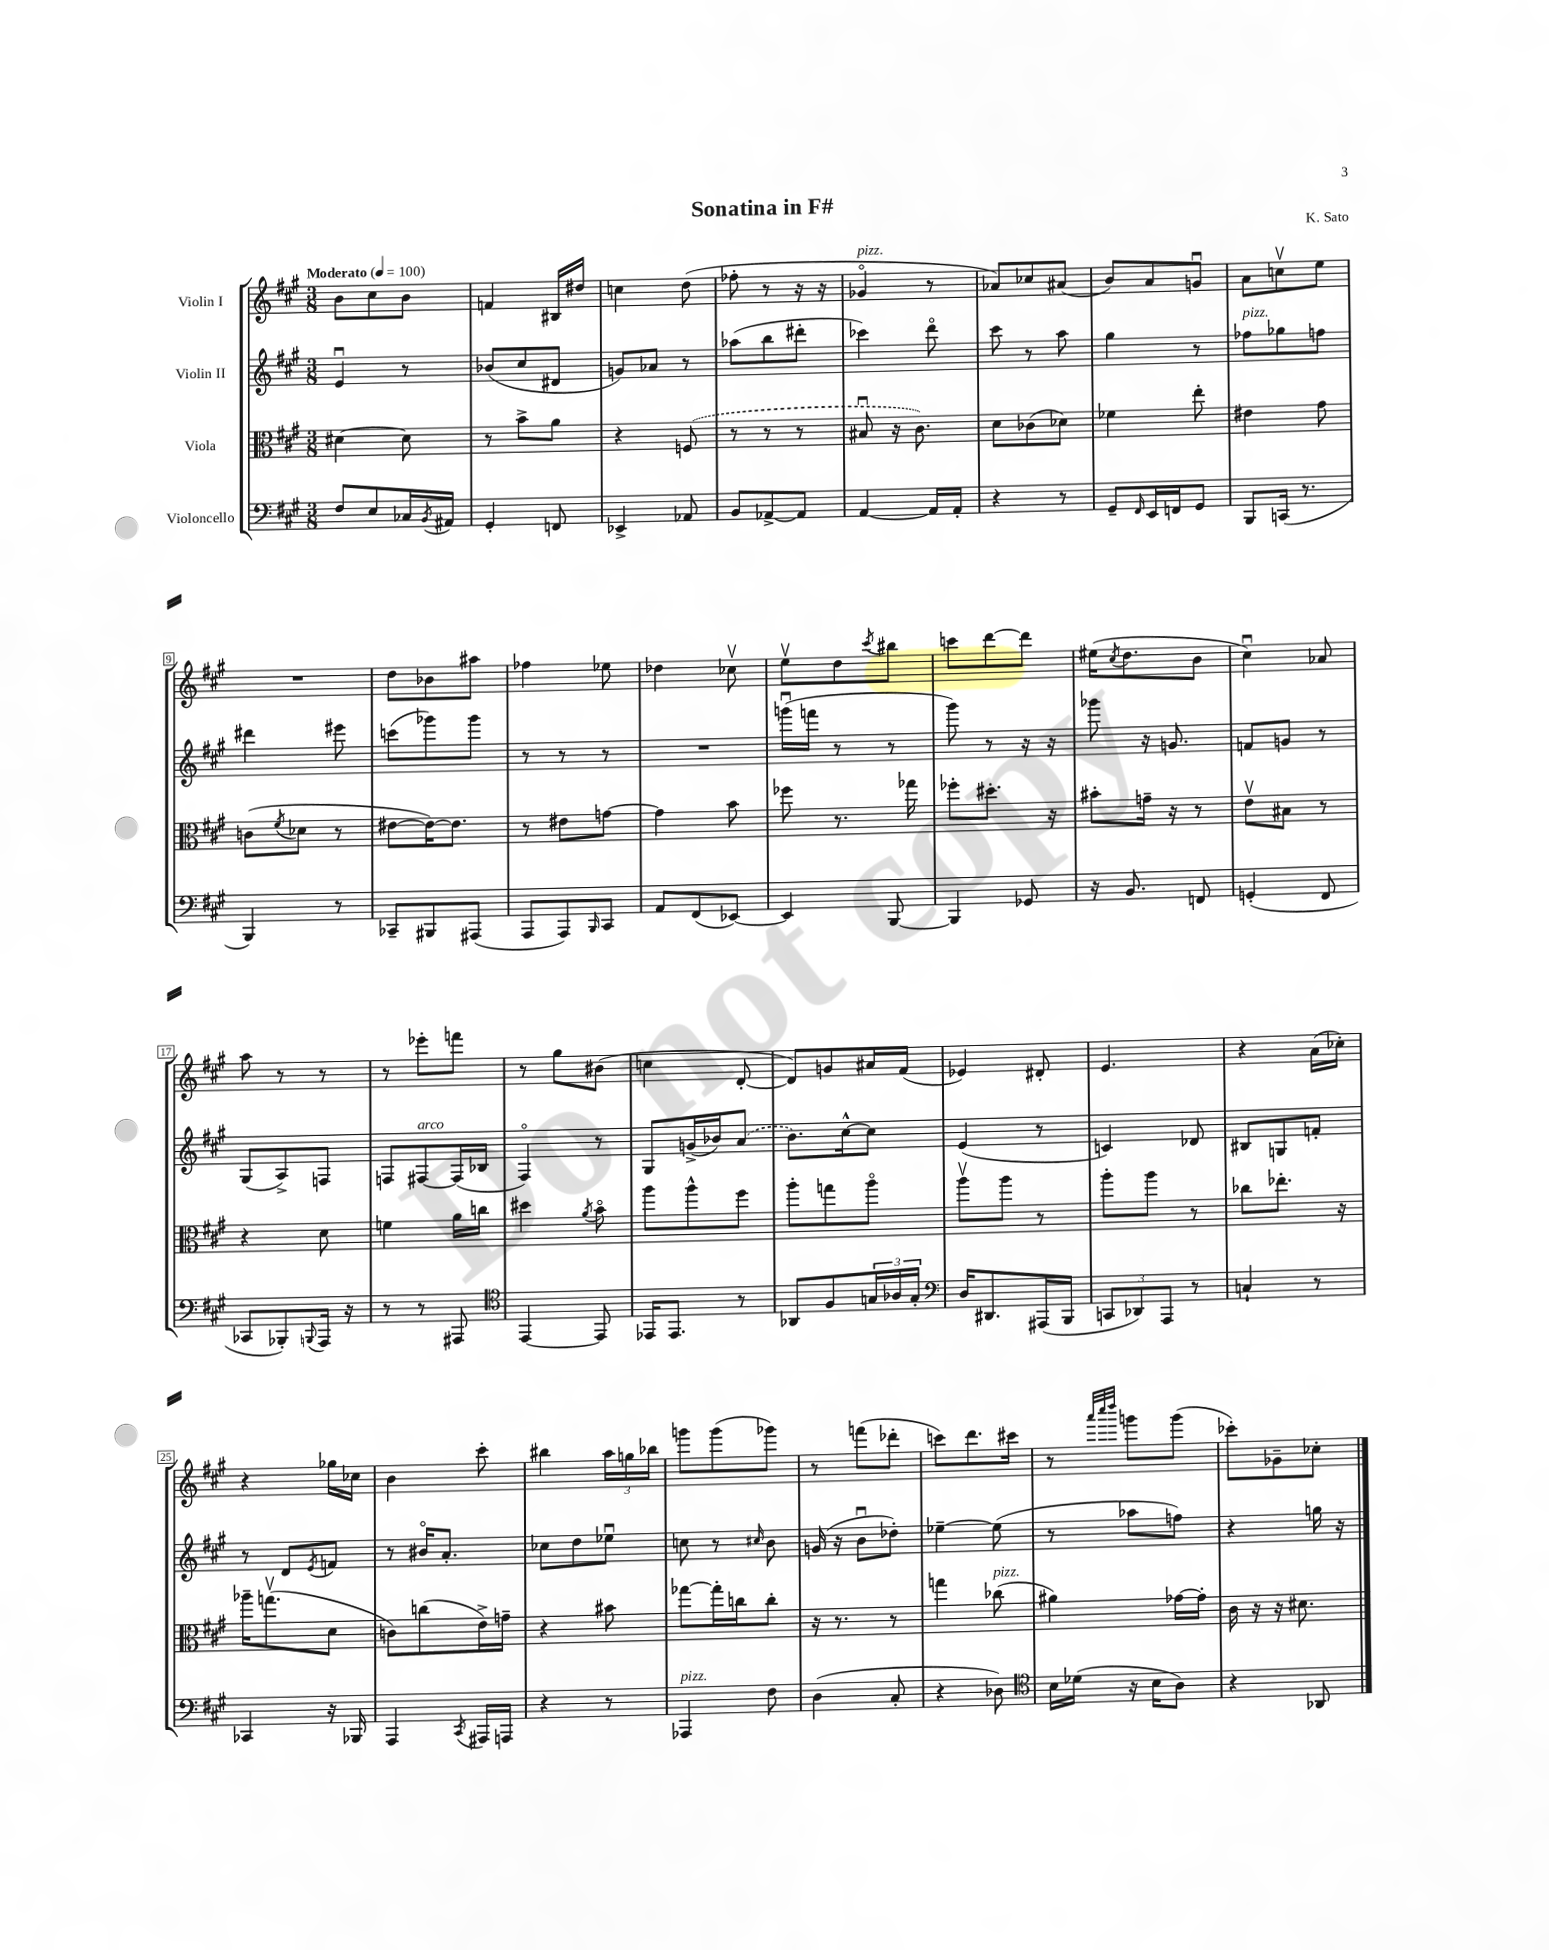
\header { title = "Sonatina in F#" composer = "K. Sato" }
<<
\new StaffGroup <<
\new Staff = "s0" \with { instrumentName = "Violin I" } {
    \clef treble \key a \major \numericTimeSignature \time 3/8 \tempo "Moderato" 4 = 100
    b'8 cis''8 b'8 |
    f'4 bis16 dis''16 |
    c''4 d''8( |
    fes''8-. r8 r16 r16 |
    ges'4\flageolet^\markup { \italic "pizz." } r8 |
    aes'8) ces''8 ais'8( |
    b'8) a'8 g'8\downbow |
    a'8 c''8\upbow e''8 |
    R4. |
    d''8 bes'8 ais''8 |
    fes''4 ees''8 |
    des''4 ces''8\upbow |
    e''8\upbow d''8 \acciaccatura { cis'''8 } bis''8 |
    c'''8 d'''8~ d'''8 |
    eis''16( \acciaccatura { cis''8 } d''8. b'8 |
    cis''4\downbow) aes'8 |
    a''8 r8 r8 |
    r8 ees'''8-. f'''8 |
    r8 gis''8 bis'8( |
    c''4 d'8~-. |
    d'8) g'8 ais'16 fis'16( |
    ees'4) dis'8-. |
    e'4. |
    r4 a'16( ces''16-.) |
    r4 ges''16 ces''16 |
    b'4 cis'''8-. |
    bis''4 \tuplet 3/2 { a''16 g''16 bes''16 } |
    g'''8 g'''8( ges'''8) |
    r8 f'''8( des'''8-. |
    c'''8) d'''8. cis'''16 |
    r8 \grace { a'''32 cis''''32 d''''32 } g'''8 g'''8( |
    ces'''8-.) ges'8-- ces''8-. \bar "|." |
}
\new Staff = "s1" \with { instrumentName = "Violin II" } {
    \clef treble \key a \major \numericTimeSignature \time 3/8
    e'4\downbow r8 |
    bes'8( cis''8 dis'8 |
    g'8) aes'8 r8 |
    aes''8( b''8 dis'''8-. |
    ces'''4) d'''8\flageolet |
    cis'''8 r8 a''8 |
    gis''4 r8 |
    fes''8^\markup { \italic "pizz." } ges''8 f''8 |
    dis'''4 eis'''8 |
    c'''8( ges'''8) ges'''8 |
    r8 r8 r8 |
    R4. |
    g'''16\downbow( f'''16 r8 r8 |
    gis'''8) r8 r16 r16 |
    ges'''8 r16 g'8. |
    f'8 g'8 r8 |
    gis8( a8->) f8 |
    f8 fis8~^\markup { \italic "arco" } fis16( bes16 |
    fis4\flageolet) r8 |
    gis8 g'16->( bes'16) \once \slurDashed a'8( |
    b'8.) cis''16~-^ cis''8 |
    e'4( r8 |
    c'4) des'8 |
    bis8 g8 f'8-. |
    r8 d'8 \acciaccatura { e'8 } f'8 |
    r8 bis'16\flageolet a'8.-. |
    ces''8 d''8 ees''8\downbow |
    c''8 r8 \grace { cis''16 } b'8 |
    g'16( r16 b'8\downbow des''8-.) |
    ees''4~-- ees''8( |
    r8 aes''8 f''8) |
    r4 g''16 r16 \bar "|." |
}
\new Staff = "s2" \with { instrumentName = "Viola" } {
    \clef alto \key a \major \numericTimeSignature \time 3/8
    dis'4~ dis'8 |
    r8 b'8-> a'8 |
    r4 \once \slurDashed f8( |
    r8 r8 r8 |
    bis8\downbow r16 cis'8.) |
    d'8 ces'8( des'8) |
    fes'4 e''8-. |
    eis'4 gis'8 |
    c'8( \acciaccatura { fis'8 } des'8 r8 |
    eis'8~ eis'16~) eis'8. |
    r8 eis'8 g'8~ |
    g'4 b'8 |
    fes''8 r8. ges''16 |
    fes''8-. dis''8.-. r16 |
    bis'8-. g'16-- r16 r8 |
    e'8\upbow bis8 r8 |
    r4 d'8 |
    f'4 a'16 c''16 |
    dis''4 \acciaccatura { a'8 } b'8\flageolet |
    a''8 a''8-^ fis''8 |
    a''8-. g''8 a''8\flageolet |
    a''8\upbow a''8 r8 |
    a''8-. a''8 r8 |
    ces''8 ees''8.-. r16 |
    aes''16-- g''8.\upbow( d'8 |
    c'8) c''8( e'16->) g'16-- |
    r4 bis'8 |
    ges''8~ ges''16-. c''16 c''8-. |
    r16 r8. r8 |
    g''4 ces''8^\markup { \italic "pizz." }( |
    ais'4) ges'16~ ges'16-. |
    cis'16 r16 r16 dis'8. \bar "|." |
}
\new Staff = "s3" \with { instrumentName = "Violoncello" } {
    \clef bass \key a \major \numericTimeSignature \time 3/8
    fis8 e8 ces16 \acciaccatura { b,8 } ais,16 |
    gis,4-. f,8 |
    ees,4-> aes,8 |
    b,8 aes,8~-> aes,8 |
    a,4~ a,16 a,16-. |
    r4 r8 |
    gis,8-- \grace { fis,16 } e,16 f,16 gis,8 |
    b,,8 c,16( r8. |
    b,,4) r8 |
    ces,8-- bis,,8 ais,,8( |
    a,,8 a,,8) \grace { b,,16 } cis,8 |
    a,8 fis,8( ees,8~) |
    ees,4 b,,8~ |
    b,,4 ges,8 |
    r16 b,8. f,8 |
    g,4-.( fis,8 |
    ces,8 bes,,8-.) \appoggiatura { b,,8 } a,,16 r16 |
    r8 r8 ais,,8 |
    \clef tenor e,4~ e,8 |
    ees,16 ees,8. r8 |
    aes,8 fis8 \tuplet 3/2 { g16 aes16 g16-. } |
    \clef bass d16 dis,8. ais,,16( b,,16 |
    \tuplet 3/2 { c,8 des,8) a,,8 } r8 |
    c4-! r8 |
    ces,4 r16 bes,,16 |
    a,,4 \acciaccatura { cis,8 } ais,,16 a,,16 |
    r4 r8 |
    aes,,4^\markup { \italic "pizz." } fis8 |
    d4( cis8-. |
    r4 des8) |
    \clef tenor b16 des'16( r16 b16 a8) |
    r4 aes,8 \bar "|." |
}
>>
>>
\layout { \context { \Score \override BarNumber.stencil = #(make-stencil-boxer 0.1 0.3 ly:text-interface::print) } }
